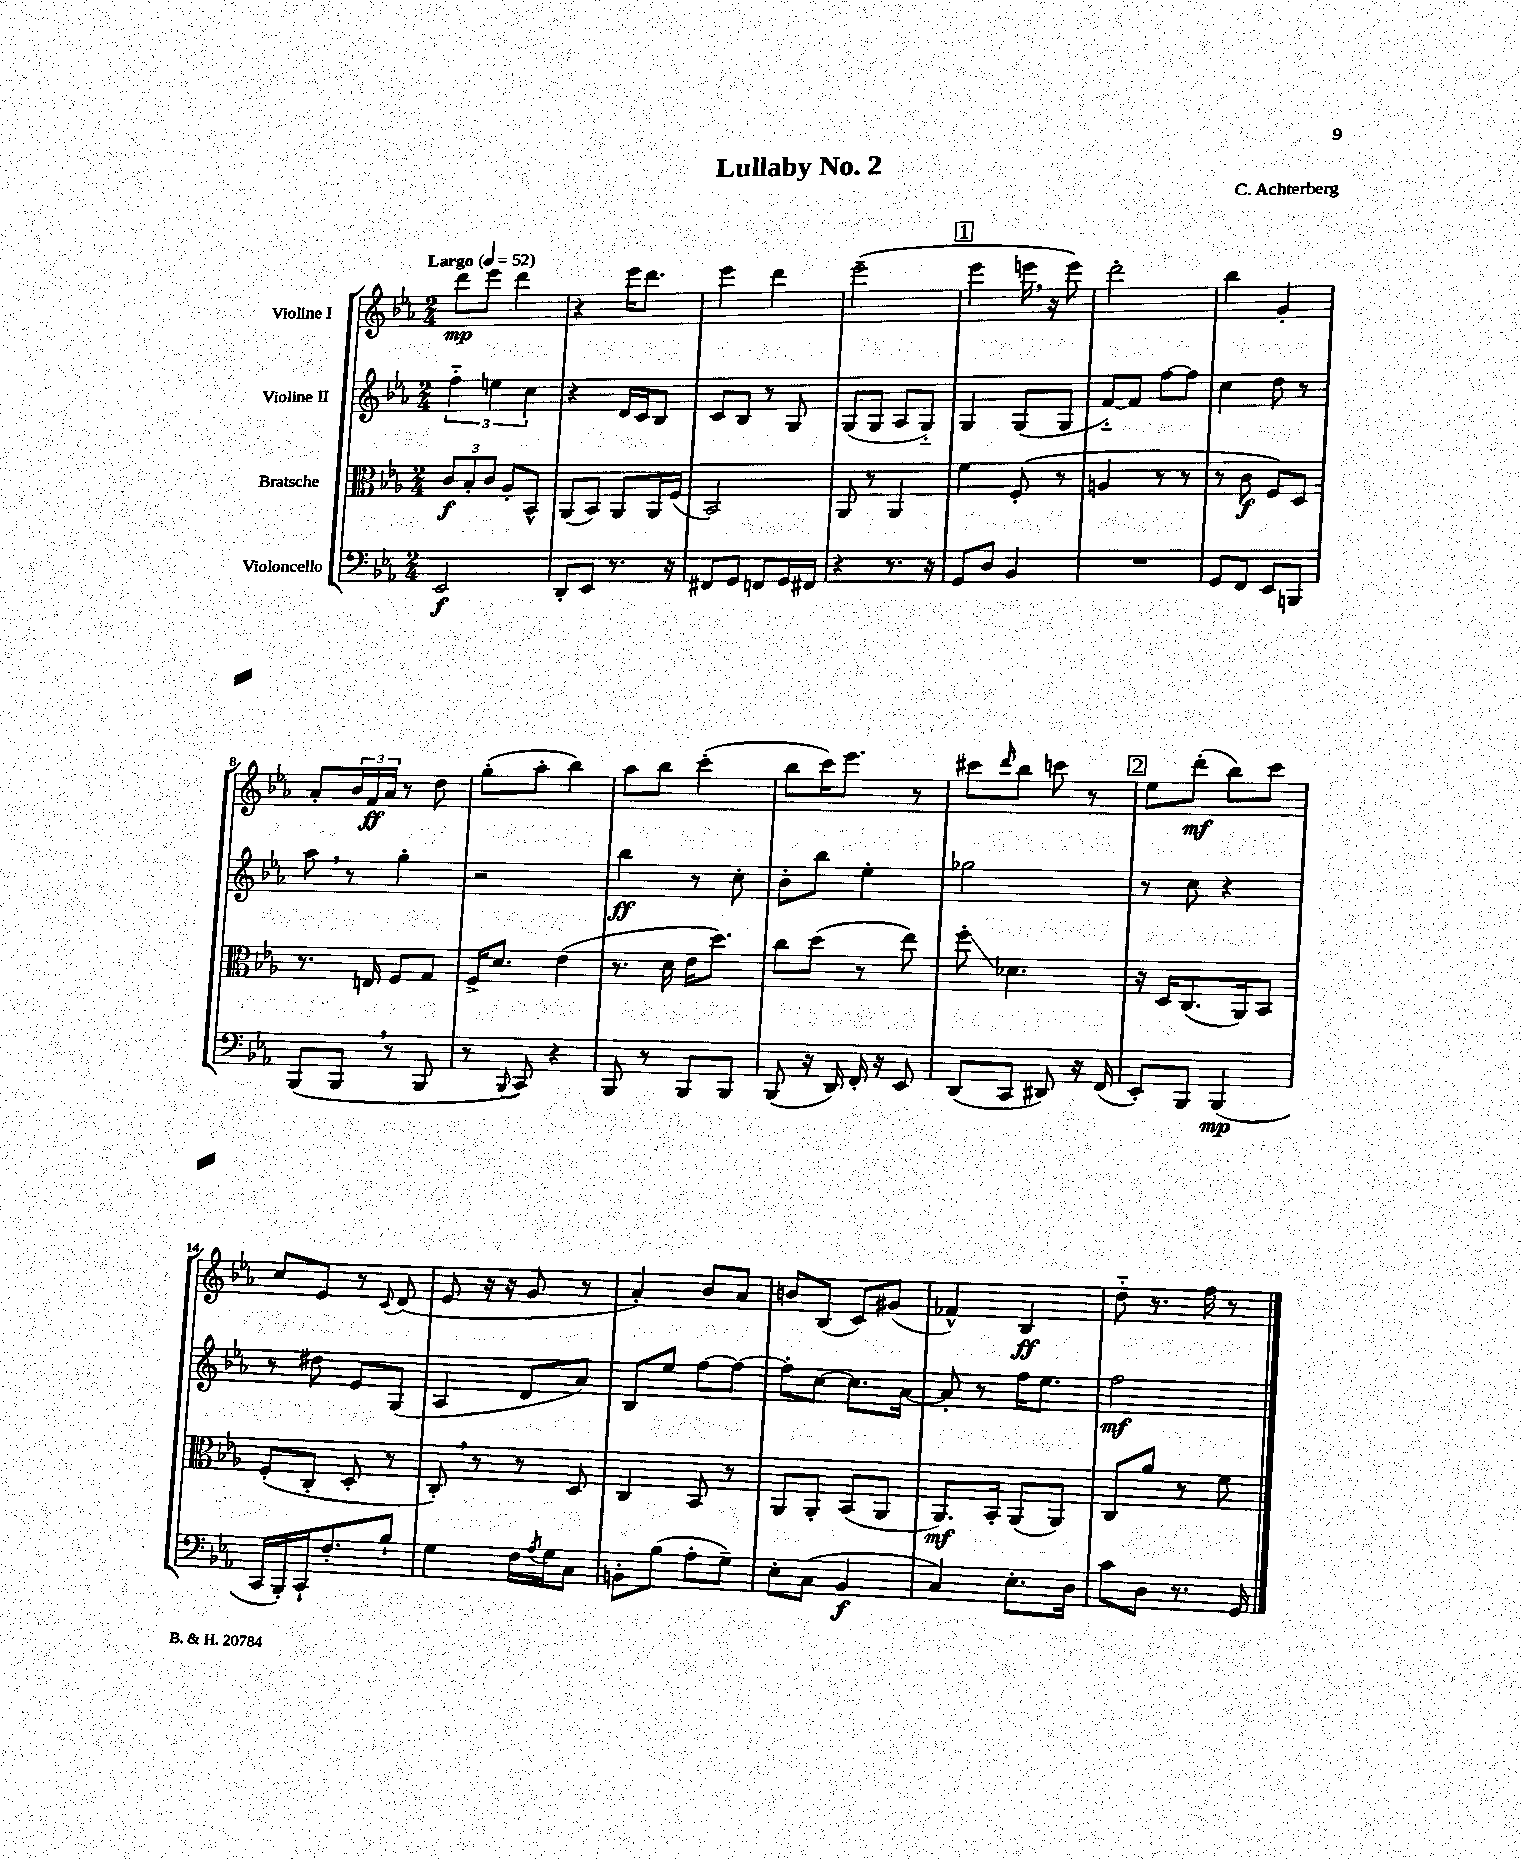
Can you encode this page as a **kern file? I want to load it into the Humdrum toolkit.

**kern	**kern	**kern	**kern
*staff4	*staff3	*staff2	*staff1
*clefF4	*clefC3	*clefG2	*clefG2
*k[b-e-a-]	*k[b-e-a-]	*k[b-e-a-]	*k[b-e-a-]
*M2/4	*M2/4	*M2/4	*M2/4
*MM52	*MM52	*MM52	*MM52
2EE-	12c	6ff'~	8ddd
.	12B-'	.	.
.	.	.	8eee-
.	12c	6ee	.
.	8A-'	.	4ddd
.	.	6cc	.
.	8BB-^^	.	.
=	=	=	=
8DD'	(8AA-	4r	4r
8EE-	8BB-)	.	.
8.r	8AA-	16d	16eee-
.	.	16c	8.ddd
.	16AA-	8B-	.
16r	(16F	.	.
=	=	=	=
8FF#	2BB-)	8c	4eee-
8GG	.	8B-	.
8FF	.	8r	4ddd
16GG	.	8G	.
16FF#	.	.	.
=	=	=	=
4r	8AA-	(8G	(2eee-~
.	8r	8G	.
8.r	4AA-	8A-	.
.	.	8G'~)	.
16r	.	.	.
=	=	=	=
8GG	4f	4G	4eee-
8D	.	.	.
4BB-	(8F'	(8G	16eee
.	.	.	16r
.	8r	8G	8eee)
=	=	=	=
2r	4A	[8f'~)	2ddd'
.	.	8f]	.
.	8r	[8ff	.
.	8r	8ff]	.
=	=	=	=
8GG	8r	4cc	4bb-
8FF	8c	.	.
8EE-	8F)	8dd	4g'
8BBB	8D	8r	.
=	=	=	=
(8BBB-	8.r	8aa-	8a-'
8BBB-	.	8r	24b-
.	.	.	24f
.	16E	.	.
.	.	.	24a-
8r	8F	4gg'	8r
8BBB-	8G	.	8dd
=	=	=	=
8r	16F^	2r	(8gg'
.	8.d	.	.
8qqBBB-	.	.	.
8CC)	.	.	8aa-'
4r	(4e-	.	4bb-)
=	=	=	=
8BBB-	8.r	4bb-	8aa-
8r	.	.	8bb-
.	16d	.	.
8BBB-	16e-	8r	(4ccc'
.	8.dd)	.	.
8BBB-	.	8cc'	.
=	=	=	=
(8BBB-	8cc	8b-'	8bb-
16r	(8dd	8bb-	16ccc)
16DD)	.	.	8.eee-
16FF'	8r	4ee-'	.
16r	.	.	.
8EE-	8ee-)	.	8r
=	=	=	=
(8DD	8ff'	2gg-	8ccc#
.	.	.	16qqddd
8CC	4.d-	.	8bb-
8DD#)	.	.	8ccc
16r	.	.	8r
(16FF	.	.	.
=	=	=	=
8EE-')	16r	8r	8ee-
.	16D	.	.
8BBB-	(8.C	8cc	(8ddd'
(4BBB-	.	4r	8bb-)
.	16AA-)	.	.
.	8BB-	.	8ccc
=	=	=	=
16CC	(8F'	8r	8cc
16BBB-')	.	.	.
16CC`	8C'	8dd#	8e-
8.F'	.	.	.
.	8D'	8e-	8r
.	.	.	8qqc
8B-`	8r	(8G	(8d
=	=	=	=
4G	8C')	4A-	8e-
.	8r	.	16r
.	.	.	16r
16F	8r	8d	8g
8qA-	.	.	.
16G	.	.	.
8C	8D	8a-)	8r
=	=	=	=
8BB'	4C	8B-	4a-')
(8B-	.	8ee-	.
8A-'	8BB-	[8ff	8b-
8G~)	8r	8ff_	8a-
=	=	=	=
8E-'	8AA-	8ff']	8b
(8C	8AA-'	[8cc	(8B-
4BB-	(8BB-	8.cc]	8c)
.	8AA-	.	(8g#
.	.	[16a-	.
=	=	=	=
4C)	8.AA-)	8a-']	4f-^^)
.	.	8r	.
.	16BB-'	.	.
8.E-'	(8AA-	16ff	4B-
.	.	8.ee-	.
.	8AA-)	.	.
16D	.	.	.
=	=	=	=
8c	8C	2ff	8dd'~
8D	8a-	.	8.r
8.r	8r	.	.
.	.	.	16ff
.	8f	.	8r
16GG	.	.	.
==	==	==	==
*-	*-	*-	*-
